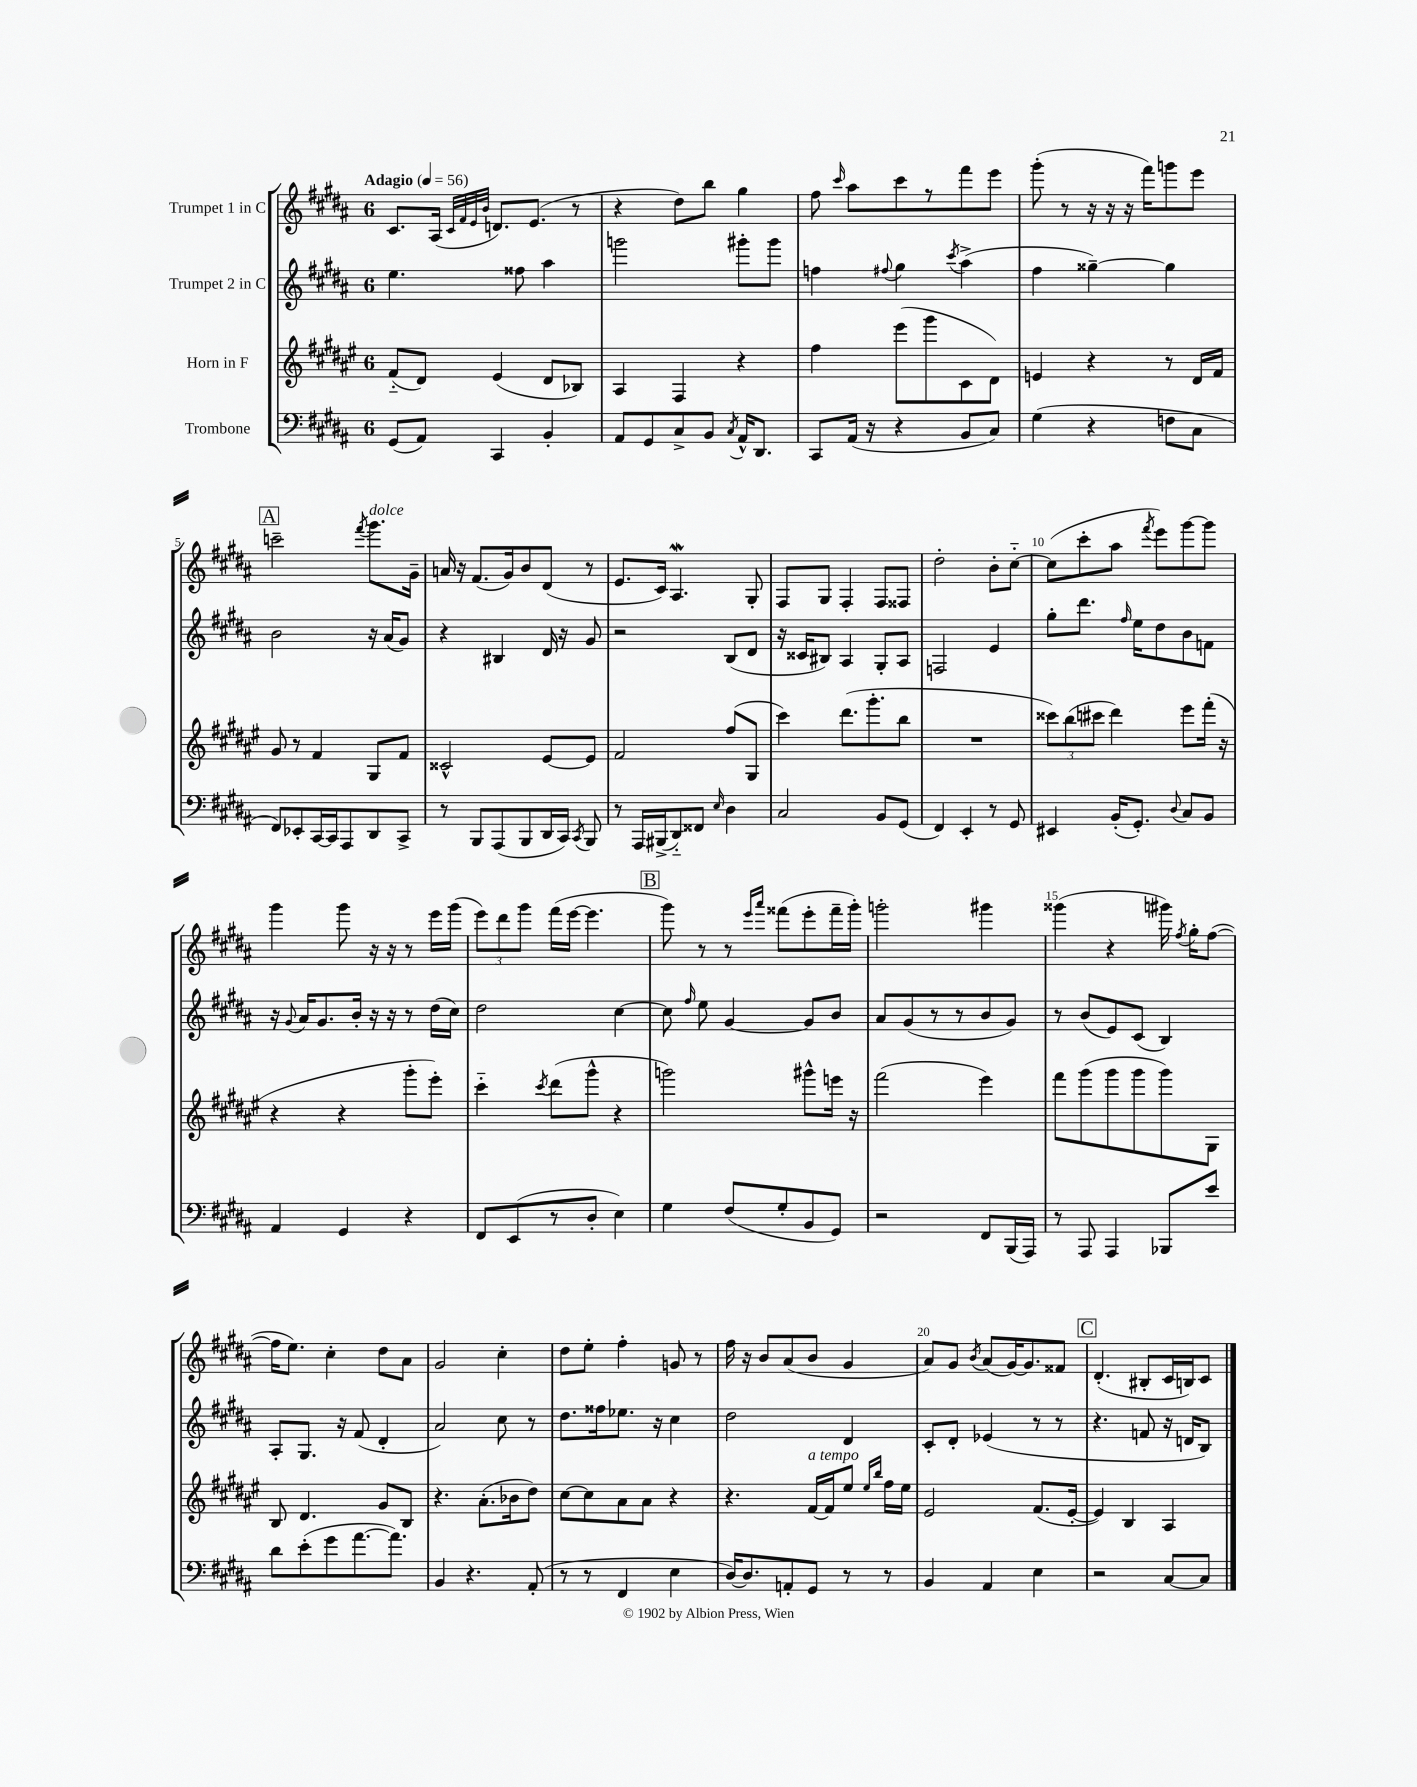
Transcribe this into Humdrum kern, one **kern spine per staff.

**kern	**kern	**kern	**kern
*staff4	*staff3	*staff2	*staff1
*clefF4	*clefG2	*clefG2	*clefG2
*k[f#c#g#d#a#]	*k[f#c#g#d#a#e#]	*k[f#c#g#d#a#]	*k[f#c#g#d#a#]
*M6/8	*M6/8	*M6/8	*M6/8
*MM56	*MM56	*MM56	*MM56
(8GG#	(8f#'~	4.ee	8.c#
8AA#)	8d#)	.	.
.	.	.	(16A#
.	.	.	32qqc#
.	.	.	32qqf#
.	.	.	32qqe
.	.	.	32qqb
4CC#	(4e#	.	8.d)
.	.	8ff##	.
.	.	.	(8.e
4BB'	8d#	4aa#	.
.	8B-)	.	8r
=	=	=	=
8AA#	4A#	2ggg	4r
8GG#	.	.	.
8C#^	4F#	.	8dd#)
8BB	.	.	8bb
8qC#	.	.	.
16AA#^^	4r	8ggg#'	4gg#
8.DD#	.	.	.
.	.	8ggg#	.
=	=	=	=
8CC#	4ff#	4ff	8ff#
.	.	.	16qqccc#
(16AA#	.	.	8aa#
16r	.	.	.
.	.	8qqff#	.
4r	(8eee#	4gg#	8ccc#
.	8ggg#	.	8r
.	.	8qccc#	.
8BB	8c#	(4aa#^	8fff#
8C#)	8d#)	.	8eee
=	=	=	=
(4G#	4e	4ff#	(8ggg#'
.	.	.	8r
4r	4r	[4gg##~)	16r
.	.	.	16r
.	.	.	16r
.	.	.	16fff#)
8F	8r	4gg##]	8ggg
8C#	16d#	.	8eee
.	16f#	.	.
=	=	=	=
8FF#)	8g#	2b	2ccc~
8EE-'	8r	.	.
[16CC#	4f#	.	.
16CC#]	.	.	.
8AAA#	.	.	.
.	.	.	8qfff#
8DD#	8G#	16r	8.ggg#
.	.	(16a#	.
8CC#^	8f#	8g#)	.
.	.	.	16g#~
=	=	=	=
8r	2c##^^	4r	16a
.	.	.	16r
8BBB	.	.	(8.f#
(8AAA#	.	4B#	.
.	.	.	16g#)
8BBB	.	.	8b
16DD#	[8e#	16d#	(8d#
16CC#)	.	16r	.
8qCC#	.	.	.
8BBB	8e#]	8g#	8r
=	=	=	=
8r	2f#	2r	8.e
16AAA#	.	.	.
(16BBB#^	.	.	16c#)
8DD#'~)	.	.	4.A#
8FF##	.	.	.
16qqE	.	.	.
4D#	(8ff#	(8B	.
.	8G#	8d#	8G#'
=	=	=	=
2C#	4ccc#)	16r	8F#
.	.	16c##	.
.	.	8B#)	8G#
.	(8.ddd#	4A#	4F#'
.	8.ggg#'	.	.
8BB	.	8G#'	8F#
(8GG#	8bb	8A#	8F##
=	=	=	=
4FF#)	2.r	2F	2dd#'
4EE'	.	.	.
8r	.	4e	8b'
8GG#	.	.	[8cc#'~
=	=	=	=
4EE#	12ccc##)	8gg#'	(8cc#]
.	(12bb	.	.
.	.	8.ddd#	8ccc#'
.	12ccc#	.	.
(16BB'	4ddd#)	.	8aa#
.	.	16qqff#	.
8.GG#')	.	16ee	.
.	.	.	8qfff#
.	.	8dd#	8eee)
8qqD#	.	.	.
8C#	8eee#	8b	[8ggg#
8BB	(16fff#'	8f	8ggg#]
.	16r	.	.
=	=	=	=
4AA#	4r	16r	4ggg#
.	.	8qqg#	.
.	.	16a#	.
.	.	8.g#	.
4GG#	4r	.	8ggg#
.	.	16b'	.
.	.	16r	16r
.	.	16r	16r
4r	8ggg#'	8r	8r
.	8eee#')	(16dd#	16eee
.	.	16cc#)	(16ggg#
=	=	=	=
8FF#	4ccc#'~	2dd#	12eee)
.	.	.	12ddd#
(8EE	.	.	.
.	.	.	12ggg#
.	8qccc#	.	.
8r	(8ddd#	.	(16fff#
.	.	.	[16eee
8D#'	8ggg#^^	.	4.eee]
4E)	4r	[4cc#	.
=	=	=	=
4G#	2ggg)	8cc#]	8ggg#)
.	.	16qqff#	.
.	.	8ee	8r
(8F#	.	[4g#	8r
.	.	.	16qqeee
.	.	.	16qqaaa#
8G#'	.	.	(8fff##
8BB	8ggg#^^	8g#]	8eee'
8GG#)	16eee	8b	16fff##~
.	16r	.	16ggg#')
=	=	=	=
2r	(2fff#	8a#	2ggg'
.	.	(8g#	.
.	.	8r	.
.	.	8r	.
8FF#	4eee#)	8b	4ggg#
(16BBB	.	8g#)	.
16AAA#)	.	.	.
=	=	=	=
8r	8fff#	8r	(4ggg##
8AAA#	(8ggg#	(8b	.
4AAA#	8ggg#	8e)	4r
.	8ggg#	(8c#	.
8BBB-	8ggg#)	4B)	16ggg#)
.	.	.	8qff#
.	.	.	16gg#'
8e	8G#	.	([8ff#
=	=	=	=
8d#	8B	8A#'	16ff#]
.	.	.	8.ee)
(8e'	4.d#	8.G#	.
8g#	.	.	4cc#'
.	.	16r	.
[8.a#	.	(8f#	.
.	8g#	4d#'	8dd#
8.a#])	.	.	.
.	8B	.	8a#
=	=	=	=
4BB	4.r	2a#)	2g#
4.r	.	.	.
.	(8.a#'	.	.
.	.	8cc#	4cc#'
.	16b-	.	.
(8AA#'	8dd#)	8r	.
=	=	=	=
8r	[8cc#	8.dd#	8dd#
8r	8cc#]	.	8ee'
.	.	16ff##	.
4FF#	8a#	8.ee-	4ff#'
.	8a#	.	.
.	.	16r	.
4E	4r	4cc#	8g
.	.	.	8r
=	=	=	=
[16D#)	4.r	2dd#	16ff#
8.D#]	.	.	16r
.	.	.	8b
8AA'	.	.	(8a#
8GG#	[16f#	.	8b
.	16f#]	.	.
8r	8ee#	4d#	4g#
.	16qqee#	.	.
.	16qqbb	.	.
8r	16ff#	.	.
.	16ee#	.	.
=	=	=	=
4BB	2e#	8c#'	8a#)
.	.	8d#'	8g#
.	.	.	8qb
4AA#	.	(4e-	(8a#
.	.	.	[16g#)
.	.	.	8.g#]
4E	(8.f#	8r	.
.	.	8r	8f##
.	[16e#'	.	.
=	=	=	=
2r	4e#])	4.r	(4.d#'
.	4B	.	.
.	.	8f	8B#'
[8C#	4A#	16r	16c#
.	.	16d	16B)
8C#]	.	8B)	8c#
==	==	==	==
*-	*-	*-	*-
